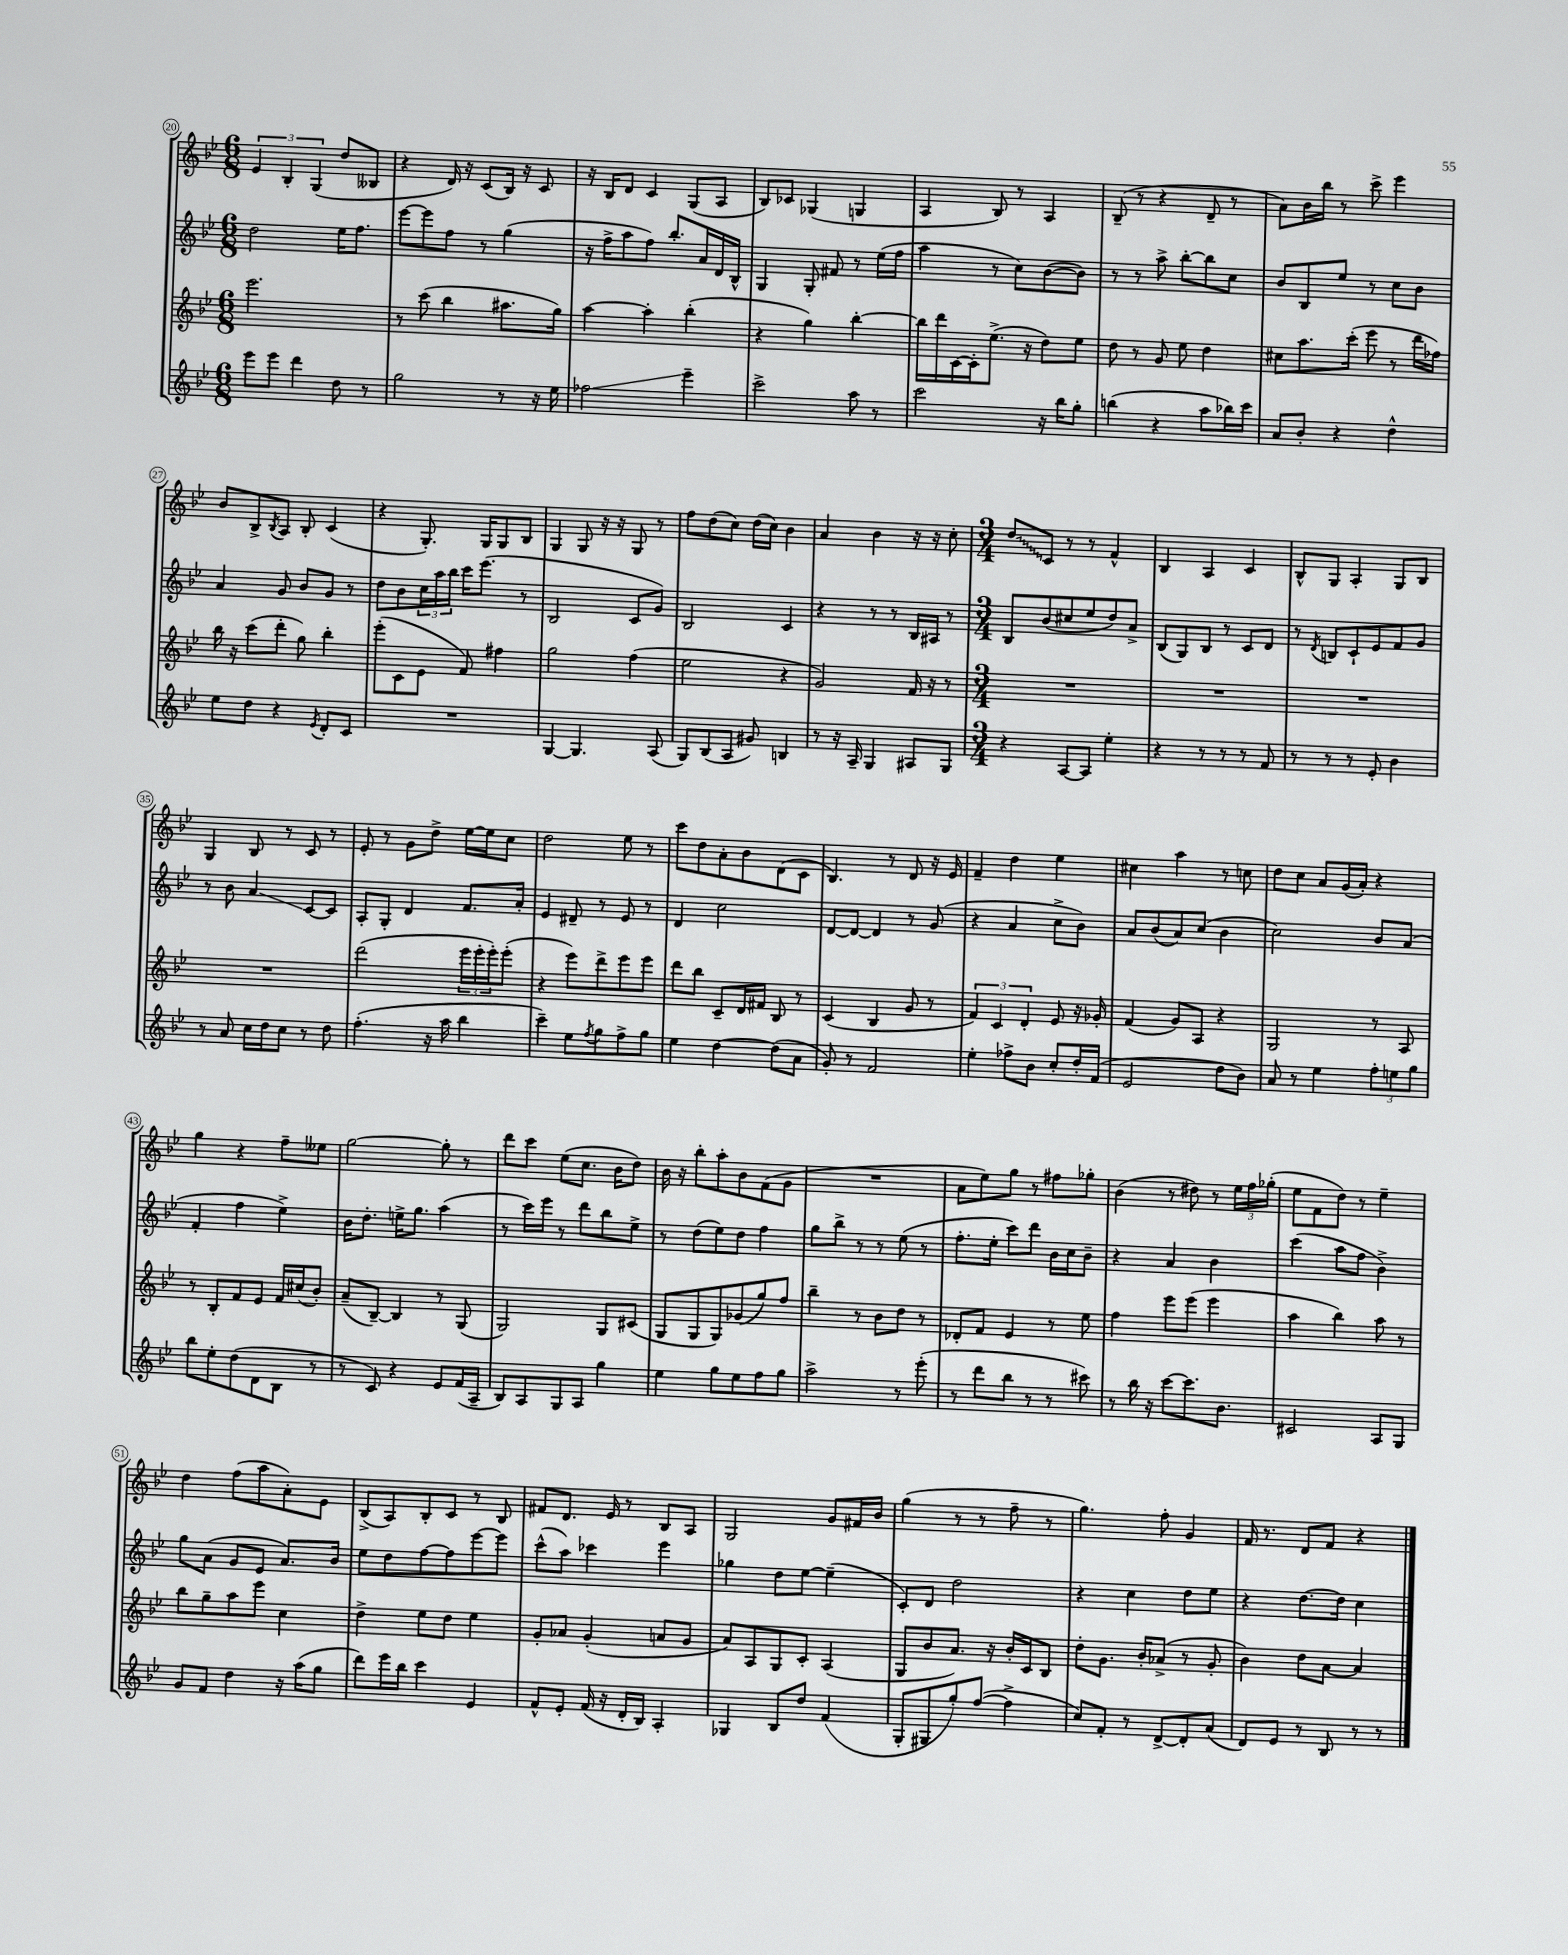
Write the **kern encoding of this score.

**kern	**kern	**kern	**kern
*staff4	*staff3	*staff2	*staff1
*clefG2	*clefG2	*clefG2	*clefG2
*k[b-e-]	*k[b-e-]	*k[b-e-]	*k[b-e-]
*M6/8	*M6/8	*M6/8	*M6/8
8eee-	2.eee-	2dd	6e-
8eee-	.	.	.
.	.	.	6B-'
4ddd	.	.	.
.	.	.	(6G
8dd	.	16ee-	8dd
.	.	8.ff	.
8r	.	.	8B--
=	=	=	=
2gg	8r	[8eee-	4r
.	(8ccc	8eee-]	.
.	4bb-	8ff	16d)
.	.	.	16r
.	.	8r	(8c
8r	8.aa#	(4gg	16B-)
.	.	.	16r
16r	.	.	8c
16ee-	16gg)	.	.
=	=	=	=
2ff-	[4aa	16r	16r
.	.	16ff^	16B-
.	.	8aa	8d
.	4aa']	8ff)	4c
.	.	8.bb-'	.
4eee-~	(4bb-'	.	(8G
.	.	16a	.
.	.	16d	8A
.	.	16B-^^	.
=	=	=	=
2ccc^	4r	4G	8B-)
.	.	.	8c-
.	4gg)	8G'	(4G-
.	.	8f#	.
8aa	[4bb-'	8r	4G
8r	.	(16ee-	.
.	.	16ff	.
=	=	=	=
2ccc	16bb-]	4aa	4A
.	16ddd	.	.
.	[16c	.	.
.	16c']	.	.
.	(8.ee-^	8r	8B-)
.	.	8cc)	8r
.	16r	.	.
16r	8dd)	([8b-	4A
16bb-	.	.	.
8gg'	8ee-	8b-])	.
=	=	=	=
(4bb	8dd	8r	(8B-~
.	8r	8r	8r
4r	8g	8aa^	4r
.	8ee-	[8bb-'	.
8aa	4dd	8bb-]	8d~
16bb-)	.	8cc	8r
16ccc	.	.	.
=	=	=	=
8a	8cc#	8b-	8a)
8b-'	8.aa	8B-	16b-
.	.	.	16bb-
4r	.	8ee-	8r
.	(16ccc'	.	.
.	8eee-	8r	8ccc^
4dd^^	8r	8cc	4eee-
.	16ddd	8b-	.
.	16ff-)	.	.
=	=	=	=
8ee-	16bb-	4a	8b-
.	16r	.	.
8dd	(8ccc	.	8B-^
.	.	.	8qB-
4r	8ddd'	8g	8A
.	8gg)	8b-	8B-'
8qe-	.	.	.
8d'	4bb-'	8g	(4c
8c	.	8r	.
=	=	=	=
2.r	(8eee-'	8dd	4r
.	8c	8b-	.
.	8e-	24cc	8.G')
.	.	24aa	.
.	.	24bb-	.
.	8f)	16ccc	.
.	.	(8.eee-	16G
.	4ff#	.	8G
.	.	8r	8B-
=	=	=	=
[4G	2gg	2B-	4G
4.G]	.	.	8G
.	.	.	16r
.	.	.	16r
.	(4ff	8c	8G
(8A	.	8g)	8r
=	=	=	=
8G)	2ee-	2B-	8ff
(8B-	.	.	(8dd
8A	.	.	8cc)
8g#)	.	.	(16dd
.	.	.	16cc)
4B	4r	4c	4b-
=	=	=	=
8r	2g)	4r	4a
16r	.	.	.
16A~	.	.	.
4G	.	8r	4b-
.	.	8r	.
8A#	16f	16B-	16r
.	16r	16A#	16r
8G	8r	8r	8cc'
=	=	=	=
*M3/4	*M3/4	*M3/4	*M3/4
4r	2.r	8B-	8dd
.	.	(8b-	8c
[8A	.	8cc#	8r
8A]	.	8ee-	8r
4ee-'	.	8dd)	4f^^
.	.	8a^	.
=	=	=	=
4r	2.r	(8B-	4B-
.	.	8G)	.
8r	.	8B-	4A
8r	.	8r	.
8r	.	8c	4c
8f	.	8d	.
=	=	=	=
8r	2.r	8r	8B-^^
.	.	8qd	.
8r	.	8B	8G
8r	.	8c`	4A'
8e-'	.	8e-	.
4b-	.	8f	8G
.	.	8g	8B-
=	=	=	=
8r	2.r	8r	4G
8a	.	8b-	.
16cc	.	4a	8B-
16dd	.	.	.
8cc	.	.	8r
8r	.	[8c	8c
8dd	.	8c]	8r
=	=	=	=
(4.ff'	(2ddd	8A'	8e-'
.	.	8G'	8r
.	.	4d	8g
16r	.	.	8dd^
16aa	.	.	.
4bb-	24eee-	8.f	[16ee-
.	24eee-'	.	.
.	.	.	16ee-]
.	24eee-')	.	.
.	(8eee-'	.	8cc
.	.	16a'	.
=	=	=	=
4ccc~)	4r	4e-	2dd
8ee-	8eee-)	8d#~	.
8qff	.	.	.
8gg	8ddd^	8r	.
8ff^	8eee-	8e-	8ee-
8gg	8eee-	8r	8r
=	=	=	=
4ee-	8ddd	4d	8ccc
.	8bb-	.	8dd
[4dd	8c~	2cc	8a'
.	16d	.	8b-
.	16f#	.	.
(8dd]	8B-	.	(8d
8a	8r	.	8c
=	=	=	=
8g')	(4c	[8d	4.B-)
8r	.	8d_	.
2f	4B-	4d]	.
.	.	.	8r
.	8g	8r	8d
.	8r	(8g	16r
.	.	.	16e-
=	=	=	=
4ee-'	6f)	4r	4f~
.	6c	.	.
8ff-^	.	4a	4dd
.	6d'	.	.
8b-	.	.	.
8cc'	8e-	8cc^	4ee-
16dd'	16r	8b-)	.
(16f	16g-'	.	.
=	=	=	=
2e-	(4f	8a	4cc#
.	.	(8b-	.
.	8g)	8a)	4aa
.	8A	(8cc	.
8dd	4r	4b-	8r
8b-)	.	.	8cc
=	=	=	=
8a	2G	2cc)	8dd
8r	.	.	8cc
4ee-	.	.	8a
.	.	.	(16g
.	.	.	16a')
12ff'	8r	8b-	4r
12ee	.	.	.
.	8A	(8a	.
12gg	.	.	.
=	=	=	=
8bb-	8r	4f'	4gg
8ee-'	8B-'	.	.
(8dd	8f	4ff	4r
8d	8e-	.	.
8B-	16f	4ee-^)	8ff~
.	(16cc#	.	.
8r	8b-')	.	8ee--
=	=	=	=
8r	(8a~	16b-	[2gg
.	.	8.dd'	.
8c)	[8B-~)	.	.
4r	4B-]	16ee^	.
.	.	8.gg	.
8e-	8r	(4aa	8gg']
(16f	(8G	.	8r
16A~	.	.	.
=	=	=	=
8B-)	2G)	8r	8ddd
8A	.	16ccc)	8ccc
.	.	16eee-	.
8G	.	8r	(8ee-
8A	.	8ddd	8.cc
4gg	8G	8bb-	.
.	.	.	16b-
.	(8c#	8ee-^	8dd)
=	=	=	=
4ee-	8G	8r	16b-
.	.	.	16r
.	8G	(8dd	8bb-'
8gg	8G)	8ee-)	8aa'
8ee-	(8g-	8dd	8b-
8ff	8gg)	4ff	(8f
8gg	8ff	.	8g
=	=	=	=
2aa^	4bb-~	8gg	2.r
.	.	8bb-^	.
.	8r	8r	.
.	8b-	8r	.
8r	8dd	(8ee-	.
(8eee-'	8r	8r	.
=	=	=	=
8r	8d-'	8.ff'	8a
8ddd	8f	.	8ee-)
.	.	16ee-'	.
8bb-	4e-	8ccc)	8gg
8r	.	8ddd	8r
8r	8r	16b-	8ff#
.	.	16cc	.
8ccc#)	8ee-	8b-~	8gg-'
=	=	=	=
8r	4ff	4r	(4b-
16bb-	.	.	.
16r	.	.	.
[8ccc	8eee-	4a	8r
8.ccc]	(8eee-	.	8dd#)
.	4eee-	4b-	8r
8.b-	.	.	.
.	.	.	24ee-
.	.	.	24ff
.	.	.	(24gg-'
=	=	=	=
2c#	4aa	(4ccc	8ee-
.	.	.	8f
.	4bb-)	8aa	8dd)
.	.	8ff	8r
8A	8aa	4b-^)	4ee-~
8G	8r	.	.
=	=	=	=
8g	8bb-	8gg	4dd
8f	8gg~	(8a	.
4dd	8aa	8g	(8ff
.	8eee-	8e-	8aa
16r	4cc	8.a)	8a')
(16aa	.	.	.
8gg	.	.	8e-
.	.	16b-	.
=	=	=	=
8ddd)	4dd^	8ee-	(8B-^
16eee-	.	8dd	8A)
16bb-	.	.	.
4ccc	8ee-	[8ff	8B-'
.	8dd	8ff]	8c
4e-	4ee-	[8eee-	8r
.	.	8eee-]	8B-
=	=	=	=
8f^^	8g'	(8ccc^^	8f#
8e-'	8a-	8aa)	8.d
(16f	(4g'	4ccc-	.
16r	.	.	16e-
16d'	.	.	8r
16B-)	.	.	.
4A'	8a	4eee-	8B-
.	8g	.	8A
=	=	=	=
4G-	8a)	4gg-	2G
.	8A	.	.
8B-	8G	8dd	.
8dd	8c'	[8ee-	.
(4f	(4A	(4ee-~]	8g
.	.	.	16f#
.	.	.	16b-
=	=	=	=
8G'	8G	8c')	(4gg
8G#	8b-	8d	.
8gg')	8.a)	2dd	8r
([8ff	.	.	8r
.	16r	.	.
4ff^]	16b-'	.	8ff~
.	16c	.	.
.	8B-	.	8r
=	=	=	=
8cc)	8dd'	4r	4.gg)
8f'	8.g	.	.
8r	.	4cc	.
.	16b-'	.	.
[8d^	(8a-^	.	8ff'
8d']	8r	8dd	4g
(8a	8g'	8ee-	.
=	=	=	=
8d)	4b-)	4r	16f
.	.	.	8.r
8e-	.	.	.
8r	8dd	[8.dd	8d
8B-	[8a	.	8f
.	.	16dd]	.
8r	4a]	4cc	4r
8r	.	.	.
==	==	==	==
*-	*-	*-	*-
